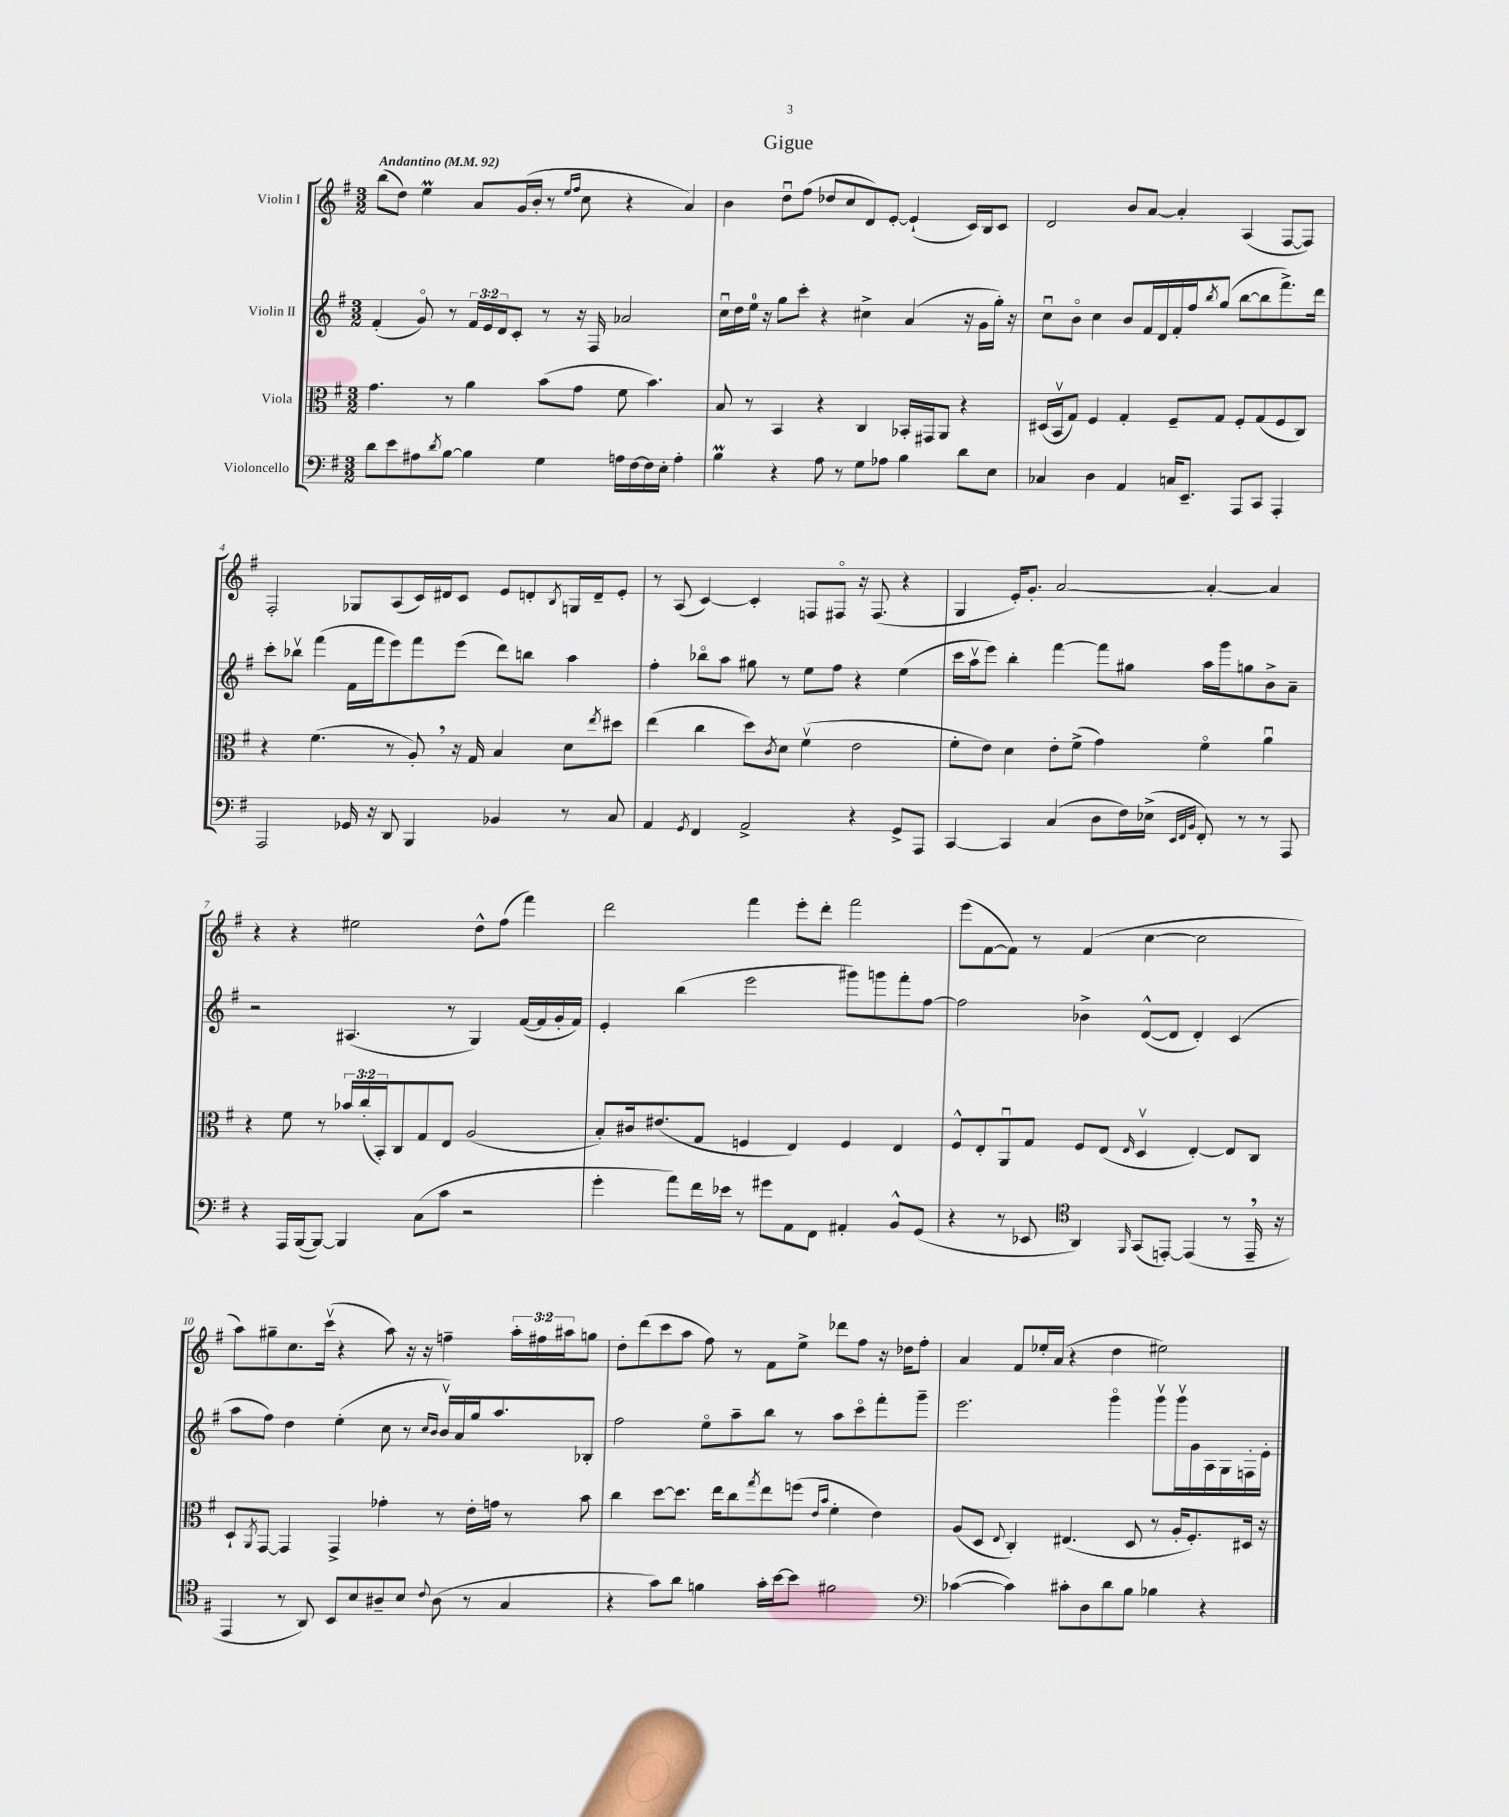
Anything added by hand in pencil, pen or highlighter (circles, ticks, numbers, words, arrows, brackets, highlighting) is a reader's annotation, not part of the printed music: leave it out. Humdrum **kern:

**kern	**kern	**kern	**kern
*part4	*part3	*part2	*part1
*staff4	*staff3	*staff2	*staff1
*I"Violoncello	*I"Viola	*I"Violin II	*I"Violin I
*clefF4	*clefC3	*clefG2	*clefG2
*k[f#]	*k[f#]	*k[f#]	*k[f#]
*M3/2	*M3/2	*M3/2	*M3/2
*MM92	*MM92	*MM92	*MM92
=1	=1	=1	=1
!	!	!	!LO:TX:a:B:t=Andantino
8d\L	4.g\	(4f#'/	(8bb\L
8e\	.	.	8dd\J)
8A#X\	.	8g/)	4eeM\
8qd/	.	.	.
[8B\J	8r	8r	.
4B\]	4a\	24f#/LL	8a/L
.	.	24e/	.
.	.	24d/J	.
.	.	8c'/J	(16g/L
.	.	.	16b'/JJ
4G\	(8b\L	8r	8r
.	.	.	16qqee/LL
.	.	.	16qqff#/JJ
.	8g\J	16r	8cc\
.	.	16F#/	.
16An\LL	8f#\	2a-X/	4r
[16F#\	.	.	.
16F#\]	4.b\)	.	.
16E'\JJ	.	.	.
4A'\	.	.	4a/)
=2	=2	=2	=2
4Bm\	8B/	16ccu\LL	4b\
.	.	16dd\	.
.	8r	16ee\JJ	.
.	.	16r	.
4r	4BB/	8gg\L	8ddu\L
.	.	8ccc'\J	(8ff#\J
8A\	4r	4r	8dd-X/L
8r	.	.	8cc/
8G\L	4C/	4cc#X^\	8d/)
8A-X\J	.	.	[8e'/J
4B\	16BB-X'/LL	(4a/	(4e`/]
.	16GG#X/J	.	.
.	8AA/J	.	.
8d\L	4r	16r	16c/LL)
.	.	16g\LL	16B/J
8E\J	.	16gg'\JJ)	8c/J
.	.	16r	.
=3	=3	=3	=3
4C-X/	(16D#X/LL	8ccu\L	2d/
.	16BBv/J	.	.
.	8G/J)	8b\J	.
4D\	4F#/	4cc\	.
4AA/	4G'/	8b/L	8b/L
.	.	16f#/L	[8a/J
.	.	16d/	.
16Cn/KL	8F#~/L	16f#'/	4a'/]
8.EE~/J	.	16ff#/J	.
.	.	8qbb/	.
.	8G/J	(8gg/J	.
8AAA/L	8F#'/L	[8bb\L	(4A/
8CC/J	(8G/	8bb\]	.
4AAA'/	8F#/	8.fff#^\)	[8F#/L
.	8C/J)	.	8F#/J])
.	.	16ddd\Jk	.
!!LO:LB:g=z
=4	=4	=4	=4
2AAA/	4r	8ccc'\L	2F#'/
.	.	8bb-Xv\J	.
.	(4.f#\	(4fff#\	.
16GG-X/	.	16f#\LL	8G-X/L
16r	.	16fff#\J	.
8DD/	8r	8eee\)	(8A/
4BBB/	8A',/)	8fff#\	16c/L)
.	.	.	16d#X/J
.	16r	(8eee\J	8c/J
.	16G/	.	.
4BB-X/	4B/	8ddd\L)	8e/L
.	.	8bbn\J	8dn'/
.	.	.	8qB/
8r	8d\L	4aa\	16Gn/L
.	.	.	16d~/J
.	8qee/	.	.
8C/	8dd#X\J	.	8e'/J
=5	=5	=5	=5
4AA/	(4ee\	4ff#'\	8r
.	.	.	(8A/
8qGG/	.	.	.
4FF#/	4cc\	8bb-X\L	[4c/)
.	.	8aa\J	.
2AA^/	8dd\L)	8gg#X\	4c'/]
.	8qc/	.	.
.	8d\J	8r	.
.	(4f#v\	8ee\L	8Fn/L
.	.	8ff#\J	8F#X/J
4r	2e\	4r	16r
.	.	.	(8.F#/
8GG^/L	.	(4ee\	4r
8AAA/J	.	.	.
=6	=6	=6	=6
[4CC/	8f#'\L	16ccc\LL	4G/
.	.	16aav\J	.
.	8e\J)	8eee\J)	.
4CC/]	4d\	4bb'\	16e'/KL)
.	.	.	8.g'/J
(4C/	8e'\L	[4fff#\	[2a/
.	(8f#^\J	.	.
8D\L	4g\)	8fff#\L]	.
16F#\L)	.	8gg#X\J	.
(16E-X^\JJ	.	.	.
32qqEE/LLL	.	.	.
32qqFF#/	.	.	.
32qqBB/JJJ	.	.	.
8FF#'/)	4f#\	16aa\LL	4a'/_
.	.	16ggg\J	.
8r	.	8ggn\	.
8r	4au\	8b^\	4a/]
8AAA/	.	8a~\J	.
!!LO:LB:g=z
=7	=7	=7	=7
4r	4r	2r	4r
16AAA/LL	8f#\	.	4r
([16BBB/J	.	.	.
8BBB/J_)	8r	.	.
4BBB/]	24b-X/LL	(4.A#X/	2ee#X\
.	(24cc'/	.	.
.	24BB'/J)	.	.
.	8C/	.	.
(8C\L	8G/	.	.
8c\J	8E/J	8r	.
2r	(2A/	4G/)	8dd^^\L
.	.	.	(8ff#\J
.	.	([16f#/LL	4fff#\)
.	.	16f#/]	.
.	.	16g'/	.
.	.	16f#/JJ)	.
=8	=8	=8	=8
4g'\	8B'/L)	4e'/	2ddd\
.	16c#X/k	.	.
.	(8.e#X/	.	.
8a\L)	.	(4bb\	.
16f#\L	8G/J	.	.
16e-X\JJ	.	.	.
8r	4Fn/	2eee\	4fff#\
8g#X\L	.	.	.
8AA\	4E/)	.	8eee'\L
8FF#\J	.	.	8ddd'\J
4AA#X'/	4F/	8ggg#X\L)	2fff#\
.	.	8gggn\	.
8BB^^/L	4E/	8fff#'\	.
(8GG/J	.	[8ff#\J	.
=9	=9	=9	=9
4r	8F#^^/L	2ff#\]	(8eee\L
.	8E'/	.	[8f#\
8r	8AAu/	.	8f#\J])
8EE-X/	8G/J	.	8r
*clefC4	*	*	*
4AA/)	8F#/L	4b-X^\	(4f#/
.	(8E/J	.	.
16qqFF#/	16qqE/	.	.
(8GG/L	4Dv/	([8d^^/L	[4cc\
[8EEn'/J)	.	8d/J]	.
(4EE/]	[4E'/)	4d'/)	2cc\]
8r	8E/L]	(4c/	.
16EE~,/	8C/J	.	.
16r	.	.	.
!!LO:LB:g=z
=10	=10	=10	=10
4EE/	8D`/L	8aa\L	8aa\L)
.	8qAA/	.	.
.	[8GG/J	8ff#\J)	8gg#X~\
8r	4GG/]	4dd\	8.cc\
8AA/)	.	.	.
.	.	.	(16cccv\Jk
8BB/L	4GG^/	(4ee'\	4r
8B/	.	.	.
8A#X~/	4g-X'\	8cc\	8aa\)
8B/J	.	8r	16r
.	.	.	16r
.	.	16qqcc/LL	.
8qqc/	.	16qqb/JJ	.
(8A#\	8r	16bv/LL)	4ffn~\
.	.	16a/	.
8r	16e'\LL	16gg/J	.
.	16gn\JJ	8.aa/	.
4G/	8r	.	24aa'\LL
.	.	.	24ff#X\
.	.	.	24aa#X\J
.	8b\	8B-X'/J	8ggn\J
=11	=11	=11	=11
4r	4cc\	2ff#\	8dd'\L
.	.	.	(8ddd\
8g\L)	[8dd\L	.	8ccc\
8a\J	8.dd\J]	.	8aa\J
4fn\	.	8ee\L	8ff#\)
.	16ee\KL	.	.
.	8cc\	8aa~\	8r
.	8qgg/	.	.
16g'\LL	8ee\	8bb\J	8f#\L
[16b\J	.	.	.
8b\J]	(8ffn\J	8r	8ee^\J
.	16qqe/LL	.	.
.	16qqb/JJ	.	.
2f#X\	4f#'\	8aa\L	8ddd-X\L
.	.	8ccc\	8ff#\J
.	4e\)	8fff#'\	16r
.	.	.	16dd-X\KL
.	.	8ggg~\J	8ff#'\J
=12	=12	=12	=12
*clefF4	*	*	*
([4c-X\	(8A/L	2.eee\	4a/
.	8D/J	.	.
.	8qqE/	.	.
4c-\])	4C'/)	.	8f#/L
.	.	.	16ee-X'/L
.	.	.	(16a/JJ
8c#X'\L	(4.E#X/	.	4r
8D\	.	.	.
8d\	.	4ggg\	4dd\
8B\J	8D/	.	.
4B-X\	8r	8gggv\L	2ee#X\)
.	16A'/KL	16gggv\L	.
.	8.F#'/)	16g\	.
4r	.	16A\	.
.	.	16G\	.
.	16D#X/Jk	16Fn'\	.
.	16r	16e'\JJ	.
==	==	==	==
*-	*-	*-	*-
